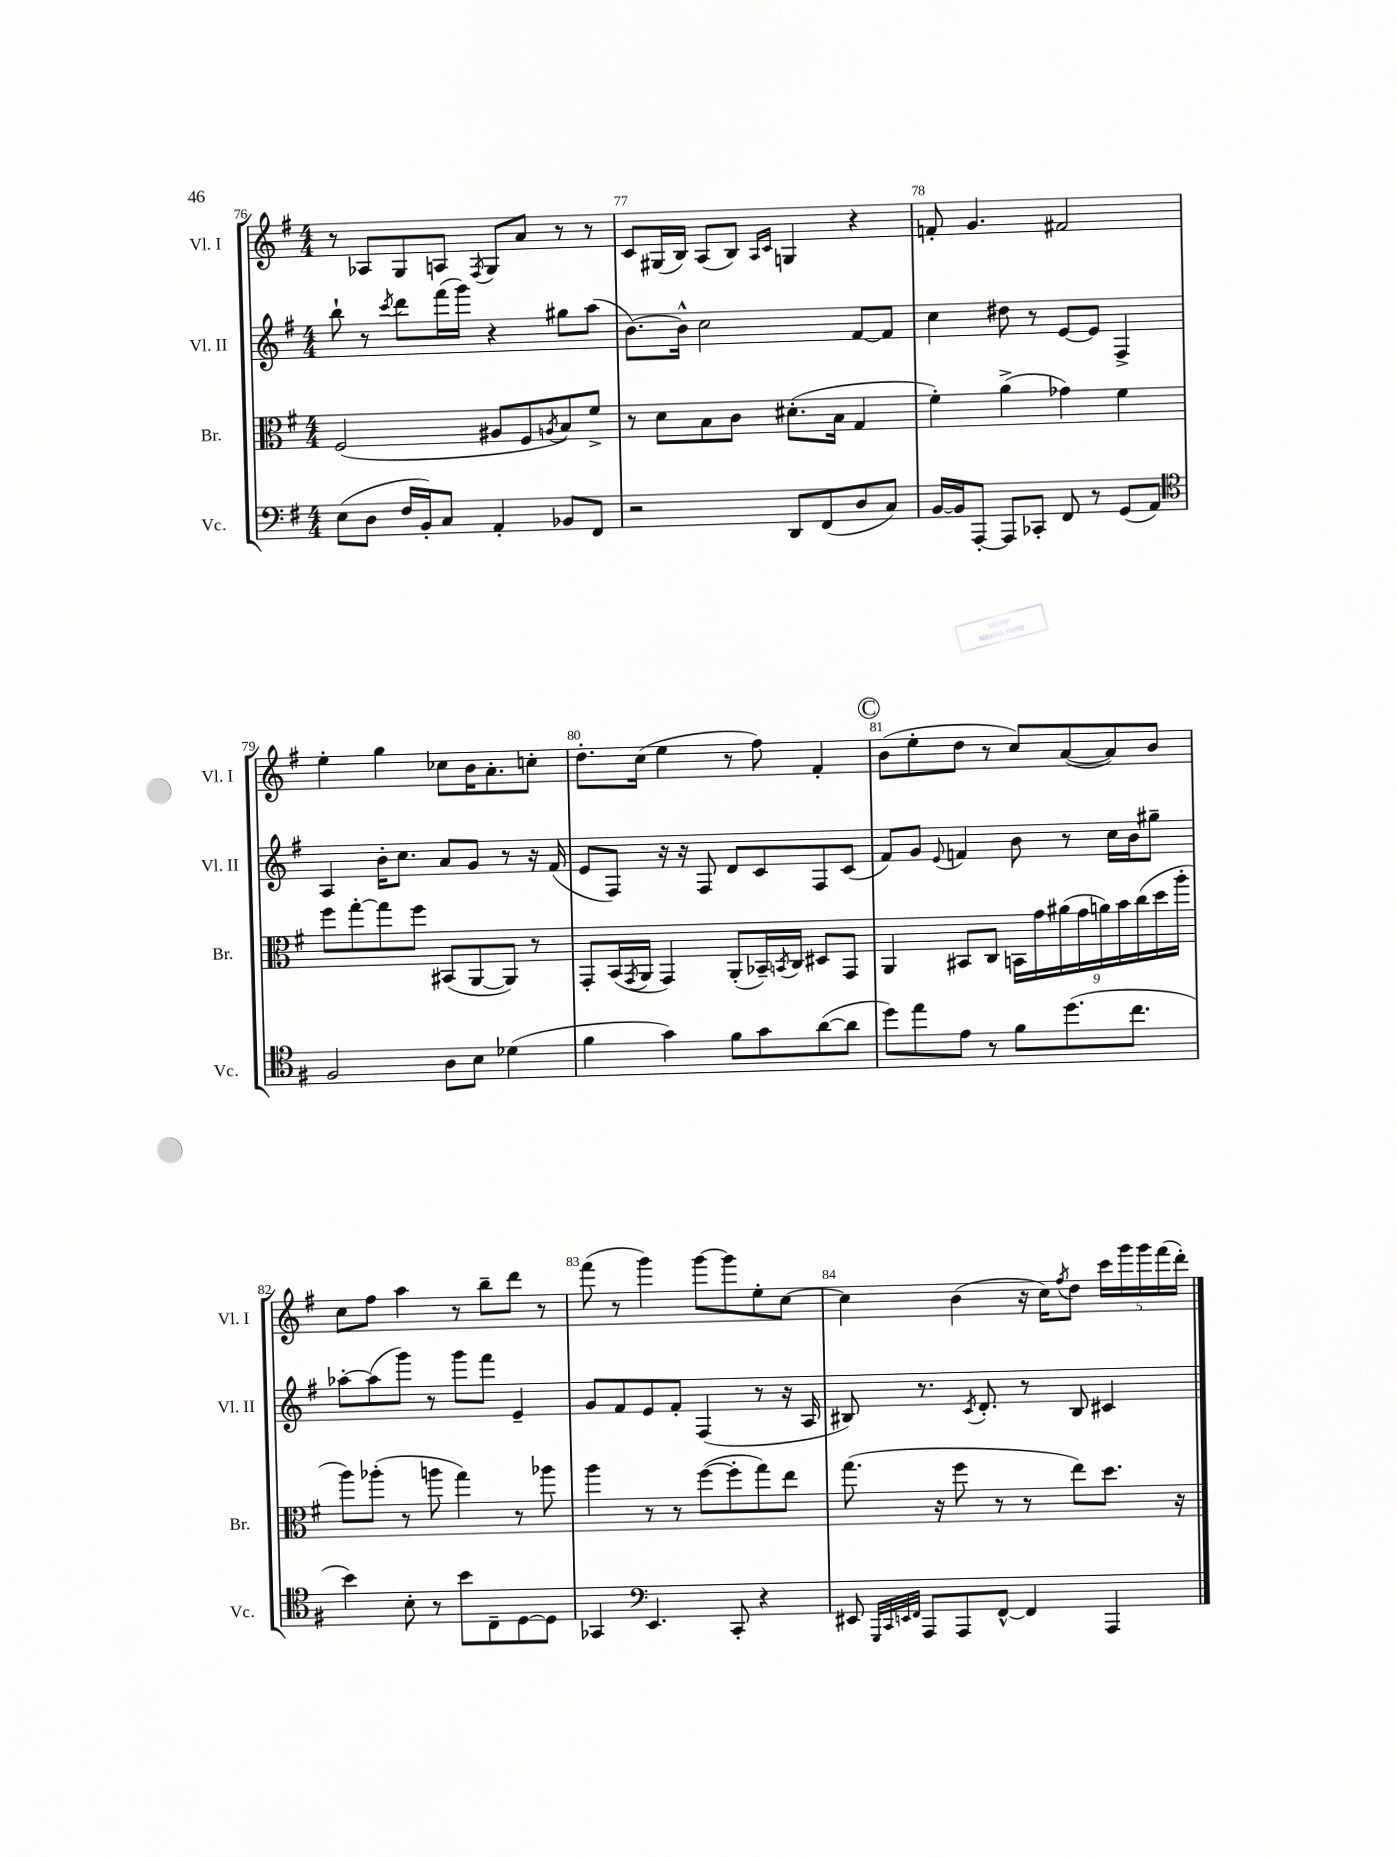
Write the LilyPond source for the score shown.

<<
\new StaffGroup <<
\new Staff = "s0" \with { instrumentName = "Vl. I" shortInstrumentName = "Vl. I" } {
    \clef treble \key g \major \numericTimeSignature \time 4/4
    r8 aes8 g8 a8 \acciaccatura { fis8 } g8 a'8 r8 r8 |
    c'8 gis16( b16) a8( b8) \grace { a16 c'16 } g4 r4 |
    f'8-. g'4. fis'2 |
    e''4-. g''4 ces''8 b'16 a'8.-. c''8-. |
    d''8.-. c''16( e''4 r8 fis''8) fis'4-. |
    \mark \markup { \circle "C" } b'8( e''8-. d''8 r8 c''8) a'8~( a'8) b'8 |
    c''8 fis''8 a''4 r8 b''8-- d'''8 r8 |
    fis'''8( r8 g'''4) g'''8~ g'''8 e''8-. c''8~ |
    c''4 b'4( r16 c''16) \acciaccatura { fis''8 } d''8 \tuplet 5/4 { c'''16 g'''16 g'''16 fis'''16( d'''16-.) } \bar "|." |
}
\new Staff = "s1" \with { instrumentName = "Vl. II" shortInstrumentName = "Vl. II" } {
    \clef treble \key g \major \numericTimeSignature \time 4/4
    b''8-! r8 \acciaccatura { c'''8 } d'''8 fis'''16( g'''16) r4 gis''8 a''8( |
    b'8.~) b'16-^ c''2 fis'8~ fis'8 |
    c''4 dis''8 r8 e'8~ e'8 fis4-> |
    a4 b'16-. c''8. a'8 g'8 r8 r16 fis'16( |
    e'8 fis8) r16 r16 fis8 d'8 c'8 fis8 c'8( |
    \mark \markup { \circle "C" } fis'8) g'8 \appoggiatura { e'8 } f'4 b'8 r8 c''16 b'16 gis''8-- |
    aes''8~-. aes''8( g'''8) r8 g'''8 fis'''8 e'4-- |
    g'8 fis'8 e'8 fis'8-. fis4( r8 r16 a16 |
    bis8) r8. \acciaccatura { c'8 } d'8.-. r8 bis8 cis'4 \bar "|." |
}
\new Staff = "s2" \with { instrumentName = "Br." shortInstrumentName = "Br." } {
    \clef alto \key g \major \numericTimeSignature \time 4/4
    fis2( ais8 fis8 \acciaccatura { a8 } b8) fis'8-> |
    r8 d'8 b8 c'8 dis'8.-.( b16 g4 |
    fis'4-.) a'4->( ges'4) fis'4 |
    fis''8 g''8~-. g''8 fis''8 bis,8( a,8~ a,8) r8 |
    g,8-. b,16( \acciaccatura { g,8 } a,16 g,4) a,8-.( bes,16--) \acciaccatura { b,8 } c16 dis8 g,8 |
    \mark \markup { \circle "C" } a,4 bis,8 c8 \tuplet 9/8 { b,16 g'16 ais'16( g'16 a'16) b'16 c''16( d''16 a''16-. } |
    a''8) aes''8-.( r8 a''8 g''4) r8 aes''8 |
    a''4 r8 r8 fis''8~( fis''8-. g''8) e''8 |
    g''8.( r16 fis''8 r8 r8 e''8) d''8. r16 \bar "|." |
}
\new Staff = "s3" \with { instrumentName = "Vc." shortInstrumentName = "Vc." } {
    \clef bass \key g \major \numericTimeSignature \time 4/4
    e8( d8 fis16 b,16-.) c8 a,4-. bes,8 fis,8 |
    r2 d,8 fis,8( d8 c8) |
    b,16~ b,16 a,,8~-. a,,8 ces,8-. fis,8 r8 g,8( a,8) |
    \clef tenor fis2 a8 b8 des'4( |
    fis'4 g'4) fis'8 g'8 a'8~( a'8 |
    \mark \markup { \circle "C" } d''8) e''8 e'8 r8 fis'8 d''8.( c''8. |
    b'4) b8-. r8 b'8 c8-- d8~ d8 |
    ges,4 \clef bass e,4. c,8-. r4 |
    eis,8 \grace { g,,32 c,32 e,32 fis,32 } a,,8 a,,8 fis,8~-^ fis,4 a,,4 \bar "|." |
}
>>
>>
\layout { \context { \Score currentBarNumber = #76 \override BarNumber.break-visibility = ##(#f #t #t) barNumberVisibility = #all-bar-numbers-visible } }
